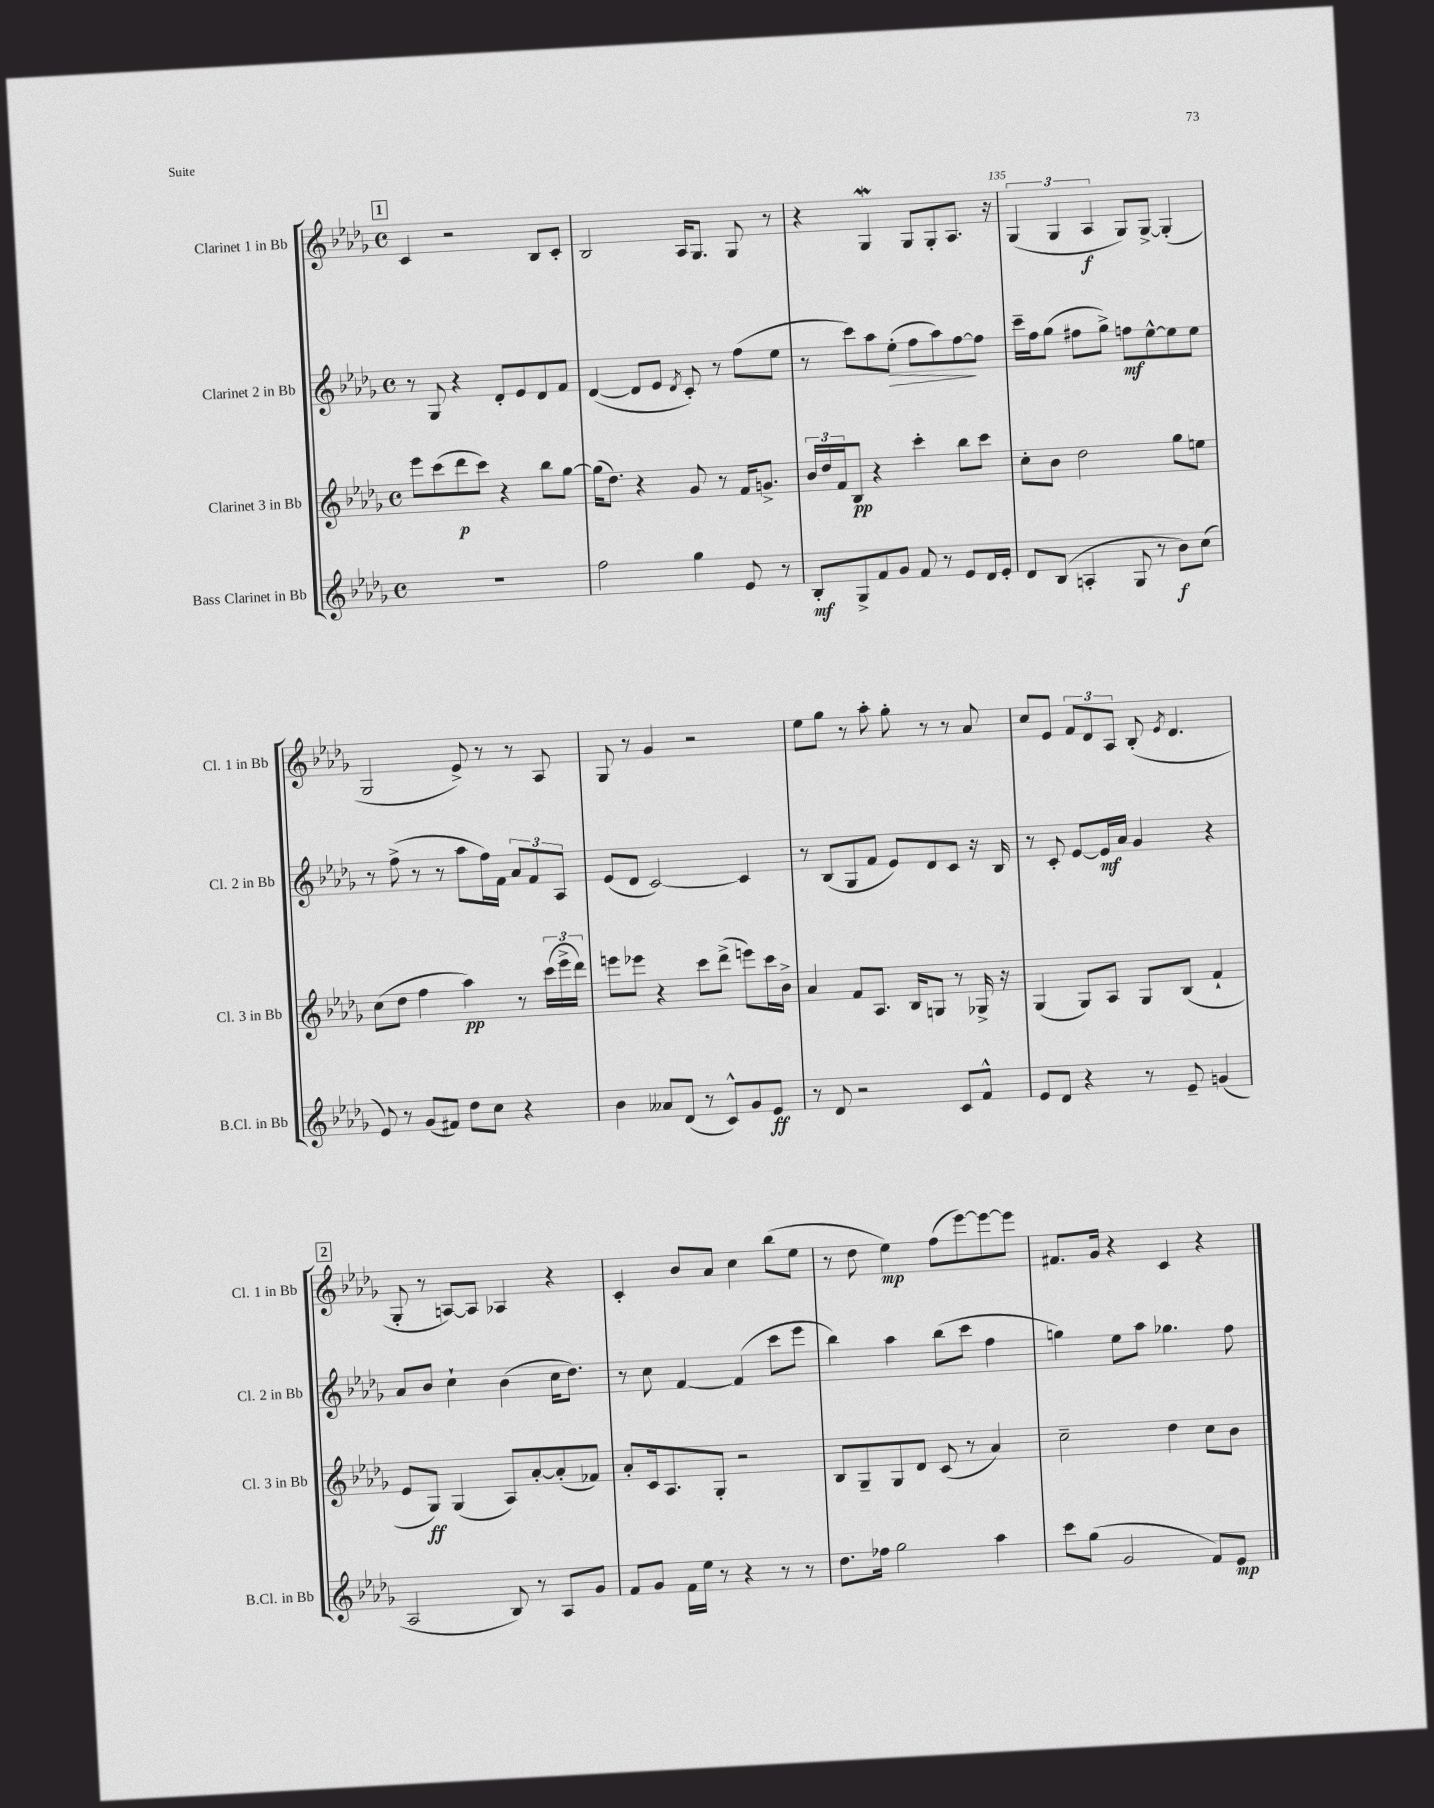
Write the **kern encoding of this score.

**kern	**kern	**kern	**kern
*staff4	*staff3	*staff2	*staff1
*clefG2	*clefG2	*clefG2	*clefG2
*k[b-e-a-d-g-]	*k[b-e-a-d-g-]	*k[b-e-a-d-g-]	*k[b-e-a-d-g-]
*M4/4	*M4/4	*M4/4	*M4/4
*met(c)	*met(c)	*met(c)	*met(c)
1r	8eee-\L	8r	4c/
.	(8ccc\	8G-/	.
.	8ddd-\	4r	2r
.	8ccc\J)	.	.
.	4r	8d-'/L	.
.	.	8e-/	.
.	8bb-\L	8d-/	8B-/L
.	[8gg-\J	8f/J	8c'/J
=	=	=	=
2ff\	(16gg-\]LK	([4d-/	2B-/
.	8.dd-\J)	.	.
.	4r	8d-/]L	.
.	.	8e-/J	.
.	.	8qd-/	.
4gg-\	8g-/	8c'/)	16A-/LK
.	.	.	8.G-/J
.	8r	8r	.
8e-/	16f/LK	(8ff\L	8G-/
.	8.g^/J	.	.
8r	.	8ee-\J	8r
=	=	=	=
8B-'/L	24b-/LL	8r	4r
.	24dd-/	.	.
.	24f/J	.	.
8G-^/	8B-/J	8ccc\L)	.
8f/	4r	8aa-\	4G-/
8g-/J	.	(8ee-'\J	.
8f/	4ccc'\	8ff\L	8G-/L
8r	.	8aa-\)	8G-'/
8e-/L	8bb-\L	[8ff\	8.A-/J
16d-/L	8ccc\J	8ff\]J	.
16e-'/JJ	.	.	16r
=	=	=	=
8d-/L	8cc'\L	16ccc~\LL	(6G-/
.	.	16ff\J	.
(8B-/J	8b-\J	(8gg-\J	.
.	.	.	6G-/
4A'/	2dd-\	8ff#\L	.
.	.	.	6A-/
.	.	8gg-^\J)	.
8G-/	.	8ff\L	8G-/L)
8r	.	[8ee-^^\	[8G-^/J
8b-\L)	8gg-\L	8ee-\]	(4G-'/]
(8cc\J	8ee\J	8ee-\J	.
=	=	=	=
8e-/)	(8cc\L	8r	2G-/
8r	8dd-\J	(8ff^\	.
(8g-/L	4ff\	8r	.
8f#/J)	.	8r	.
8dd-\L	4aa-\)	8aa-\L	8e-^/)
8cc\J	.	16ff\L)	8r
.	.	16f\JJ	.
4r	8r	12a-/L	8r
.	.	12f/	.
.	(24ccc\LL	.	8A-/
.	24eee-^\	12A-/J	.
.	24ddd-\JJ)	.	.
=	=	=	=
4b-\	8eee\L	(8e-/L	8G-/
.	8eee-\J	8d-/J	8r
8a--/L	4r	[2c/)	4g-/
(8d-/J	.	.	.
8r	8ccc\L	.	2r
8c^^/L)	(8ddd-^\J	.	.
8g-/	8eee\L)	4c/]	.
8e-/J	16ccc\L	.	.
.	16b-^\JJ	.	.
=	=	=	=
8r	4a-/	8r	8ee-\L
8d-/	.	(8B-/L	8gg-\J
2r	8f/L	8G-/	8r
.	8.A-/J	8f/J	8aa-'\
.	.	8e-/L)	8gg-'\
.	16B-/LK	.	.
.	8G/J	8d-/	8r
8c/L	8r	8c/J	8r
8f^^/J	16G-^/	16r	8a-/
.	16r	16B-/	.
=	=	=	=
8e-/L	(4G-/	8r	8cc/L
8d-/J	.	8c'/	8e-/J
4r	8G-/L)	[8e-/L	12f/L
.	.	.	12d-/
.	8A-/J	16e-/]L	.
.	.	.	12A-/J
.	.	16a-/JJ	.
8r	8G-/L	4g-/	(8B-'/
.	.	.	8qe-/
8e-~/	(8B-/J	.	4.d-/
(4g/	4f`/	4r	.
=	=	=	=
2A-/	8e-/L	8a-/L	8G-'/
.	8G-/J)	8b-/J	8r
.	(4G-/	4cc`\	[8A/L)
.	.	.	8A/]J
8B-/)	8A-/L)	(4b-\	4A-/
8r	[8a-'/	.	.
8A-/L	(8a-'/]	16cc\LK	4r
.	.	8.dd-\J)	.
8g-/J	8f-/J)	.	.
=	=	=	=
8f/L	8a-'/L	8r	4c'/
8g-/J	16c/k	8cc\	.
.	8.A-/	.	.
16f\LL	.	[4f/	8b-/L
16ee-\JJ	.	.	.
8r	8G-'/J	.	8a-/J
4r	2r	(4f/]	4cc\
8r	.	8ccc\L	(8bb-\L
8r	.	8eee-\J	8ee-\J
=	=	=	=
8.dd-\L	8B-/L	4bb-\)	8r
.	8G-~/	.	8dd-\
16ff-\Jk	.	.	.
2gg-\	8G-/	4aa-\	4ee-\)
.	8d-/J	.	.
.	(8c/	(8bb-\L	(8ff\L
.	8r	8ccc\J	[8eee-\)
4aa-\	4a-/)	4ff\	8eee-\_
.	.	.	8eee-\]J
=	=	=	=
8ccc\L	2cc~\	4gg\)	8.f#/L
(8gg-\J	.	.	.
.	.	.	16g-/Jk
2g-/	.	8ee-\L	4r
.	.	8aa-\J	.
.	4dd-\	4.gg-\	4c/
8f/L)	8cc\L	.	4r
8e-/J	8b-\J	8ff\	.
==	==	==	==
*-	*-	*-	*-
